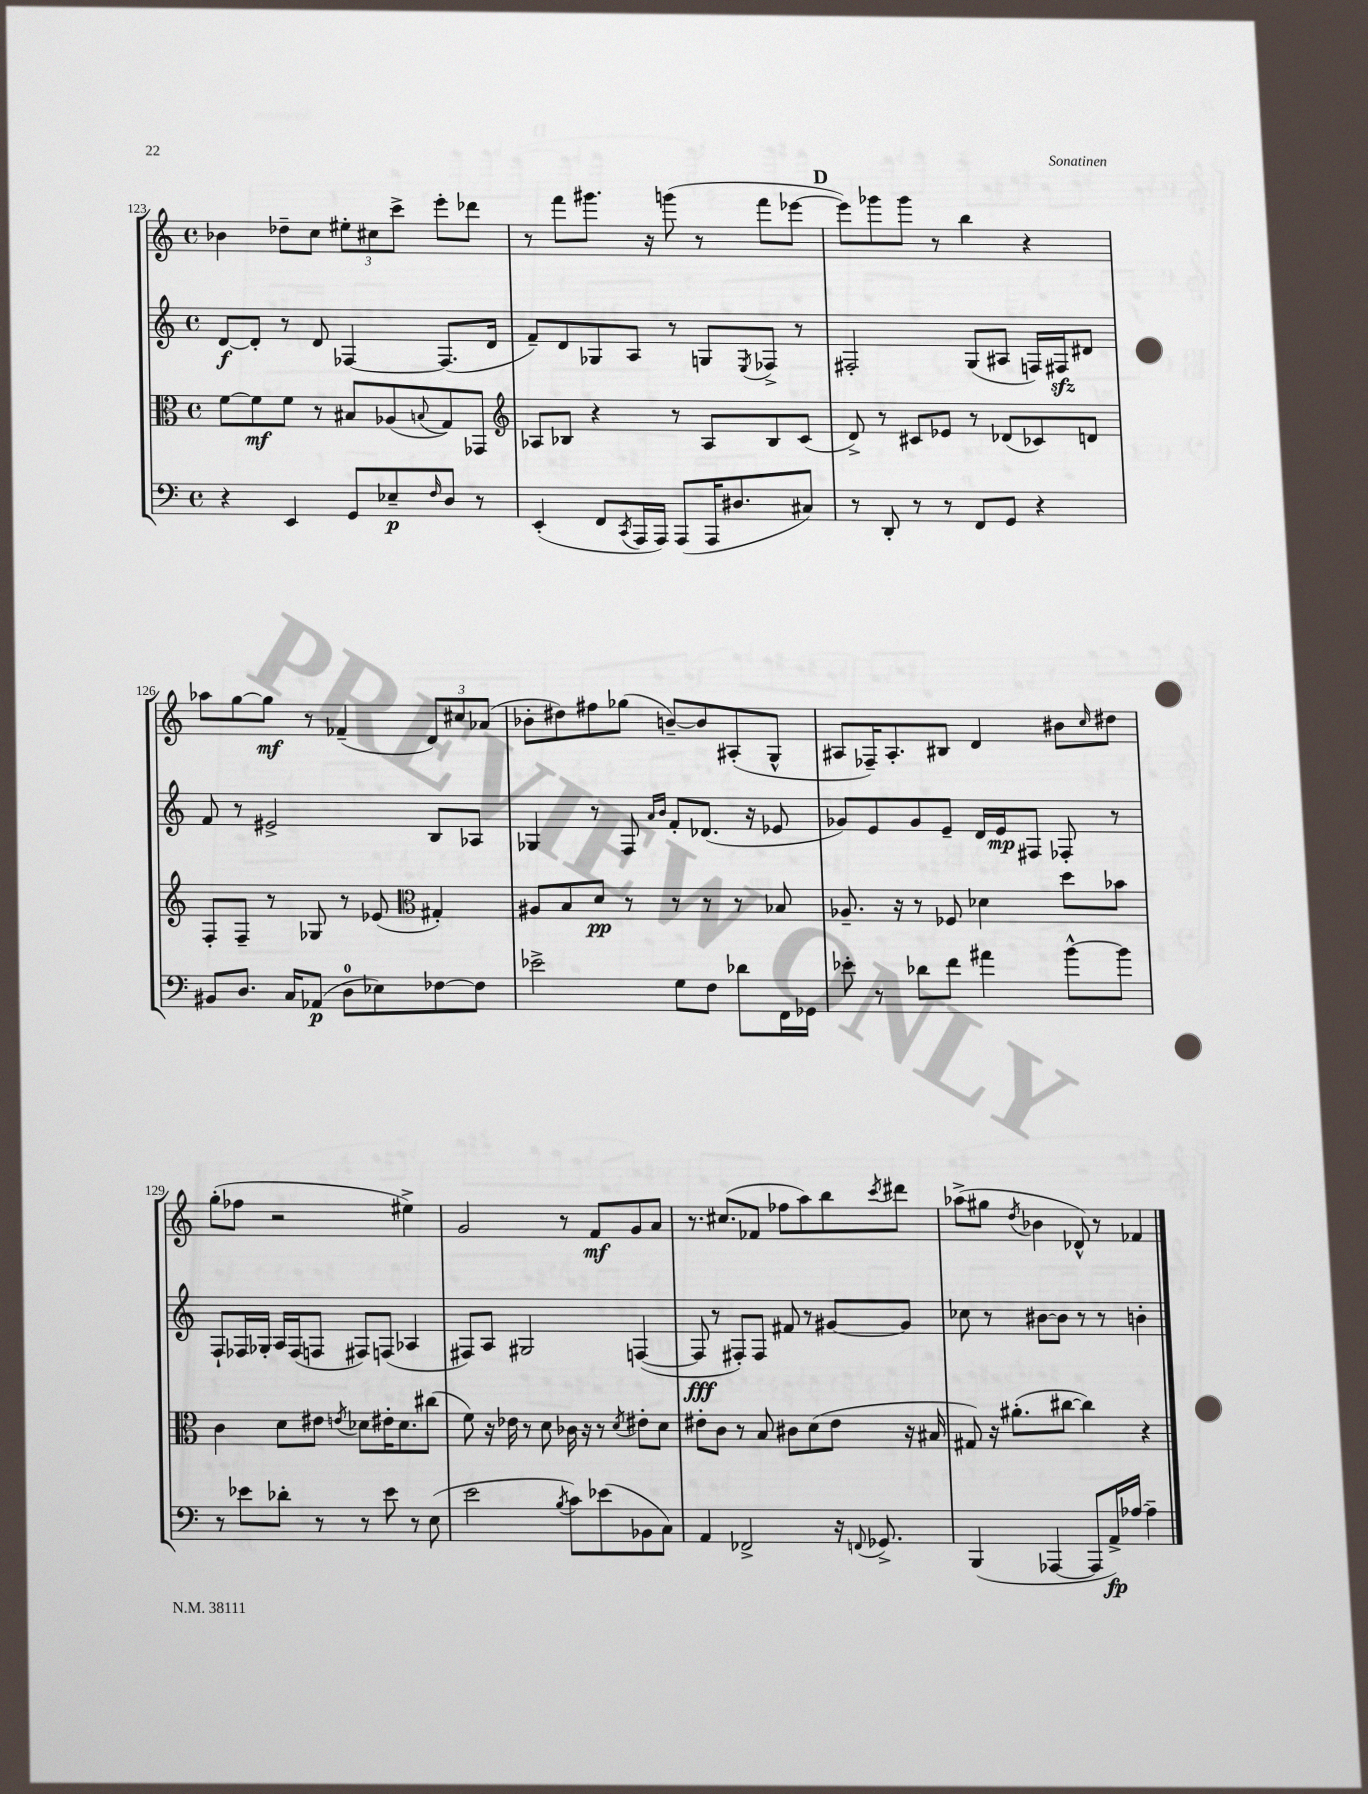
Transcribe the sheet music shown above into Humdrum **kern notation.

**kern	**dynam	**kern	**dynam	**kern	**dynam	**kern	**dynam
*part4	*part4	*part3	*part3	*part2	*part2	*part1	*part1
*staff4	*staff4	*staff3	*staff3	*staff2	*staff2	*staff1	*staff1
*clefF4	*	*clefC3	*	*clefG2	*	*clefG2	*
*k[]	*	*k[]	*	*k[]	*	*k[]	*
*M4/4	*	*M4/4	*	*M4/4	*	*M4/4	*
*met(c)	*	*met(c)	*	*met(c)	*	*met(c)	*
=123	=123	=123	=123	=123	=123	=123	=123
4r	.	[8f\L	.	[8d/L	f	4b-X\	.
.	.	8f\]	mf	8d'/J]	.	.	.
4EE/	.	8f\J	.	8r	.	8dd-X~\L	.
.	.	8r	.	8d/	.	8cc\J	.
8GG/L	.	8B#X/L	.	[4F-X/	.	12ee#X'\L	.
.	.	.	.	.	.	12cc#X\	.
8E-X~/	p	(8A-X/	.	.	.	.	.
.	.	.	.	.	.	12ccc^\J	.
16qqF/	.	8qqBn/	.	.	.	.	.
8D/J	.	8G/)	.	(8.F-/L]	.	8eee'\L	.
8r	.	8GG-X/J	.	.	.	8ddd-X\J	.
.	.	.	.	16d/Jk	.	.	.
=124	=124	=124	=124	=124	=124	=124	=124
*	*	*clefG2	*	*	*	*	*
(4EE'/	.	8A-X/L	.	8f~/L)	.	8r	.
.	.	8B-X/J	.	8d/	.	8fff\L	.
8FF/L	.	4r	.	8G-X/	.	8.ggg#X\J	.
8qCC/	.	.	.	.	.	.	.
16AAA/L	.	.	.	8A/J	.	.	.
16AAA/JJ)	.	.	.	.	.	16r	.
(8AAA/L	.	8r	.	8r	.	(8gggn\	.
16AAA/K	.	8A-/L	.	8Gn/L	.	8r	.
8.D#X/	.	.	.	.	.	.	.
.	.	.	.	8qE/	.	.	.
.	.	8B-/	.	8F-X^/J	.	8fff\L	.
8C#X/J)	.	(8c/J	.	8r	.	[8eee-X\J	.
!!LO:REH:place=s1:t=D
=125	=125	=125	=125	=125	=125	=125	=125
8r	.	8d^/)	.	2F#X'/	.	8eee-\L])	.
8DD'/	.	8r	.	.	.	8ggg-X\	.
8r	.	8c#X/L	.	.	.	8ggg-\J	.
8r	.	8e-X/J	.	.	.	8r	.
8FF/L	.	8r	.	(8G/L	.	4bb\	.
8GG/J	.	(8d-X/L	.	8A#X/J	.	.	.
4r	.	8c-X/)	.	16Fn/LL)	.	4r	.
.	.	.	.	16F#Xzz/J	.	.	.
.	.	8dn/J	.	8d#X/J	.	.	.
!!LO:LB:g=z
=126	=126	=126	=126	=126	=126	=126	=126
8BB#X/L	.	8F'/L	.	8f/	.	8aa-X\L	.
8.D/J	.	8F~/J	.	8r	.	[8gg\	.
.	.	8r	.	2e#X^/	.	8gg\J]	mf
16C/KL	.	.	.	.	.	.	.
(8AA-X/J	p	8G-X/	.	.	.	8r	.
8D\L	.	8r	.	.	.	(4f-X~/	.
8E-X\)	.	(8e-X/	.	.	.	.	.
*	*	*clefC3	*	*	*	*	*
[8F-X\	.	4G#X'/)	.	8B/L	.	12d/L)	.
.	.	.	.	.	.	12cc#X/	.
8F-\J]	.	.	.	8A-X/J	.	.	.
.	.	.	.	.	.	(12a-X/J	.
=127	=127	=127	=127	=127	=127	=127	=127
2e-X^\	.	8A#X/L	.	4G-X/	.	8b-X'\L	.
.	.	8B/	.	.	.	8dd#X\)	.
.	.	8d/J	pp	8r	.	8ff#X\	.
.	.	8r	.	8F/	.	(8gg-X\J	.
.	.	.	.	16qqa/LL	.	.	.
.	.	.	.	16qqb/JJ	.	.	.
8G\L	.	8r	.	8f'/L	.	[8bn~/L)	.
8F\J	.	8r	.	(8.d-X/J	.	8b/]	.
8d-X\L	.	8r	.	.	.	(8A#X'/	.
.	.	.	.	16r	.	.	.
16FF\L	.	8B-X/	.	8e-X/	.	8G^^/J	.
16GG-X\JJ	.	.	.	.	.	.	.
=128	=128	=128	=128	=128	=128	=128	=128
8e-X'\	.	8.A-X~/	.	8g-X/L)	.	8A#X/L	.
8r	.	.	.	8e/	.	16F-X~/K)	.
.	.	16r	.	.	.	8.A#'/	.
8d-X\L	.	8r	.	8g-/	.	.	.
8f\J	.	8F-X/	.	8e~/J	.	8B#X/J	.
4a#X\	.	4d-X\	.	16d/LL	.	4d/	.
.	.	.	.	16e/J	mp	.	.
.	.	.	.	8F#X/J	.	.	.
[8b^^\L	.	8dd\L	.	8F-X'/	.	8b#X\L	.
.	.	.	.	.	.	16qqcc/	.
8b\J]	.	8b-X\J	.	8r	.	8dd#X\J	.
!!LO:LB:g=z
=129	=129	=129	=129	=129	=129	=129	=129
8r	.	4c\	.	8F`/L	.	(8gg'\L	.
8e-X\L	.	.	.	16F-X/L	.	8ff-X\J	.
.	.	.	.	16G-X'/JJ	.	.	.
8d-X'\J	.	8d\L	.	16A/LL	.	2r	.
.	.	.	.	(16F-/J	.	.	.
8r	.	8e#X\J	.	8Fn/J	.	.	.
.	.	8qen/	.	.	.	.	.
8r	.	8d-X\L	.	8F#X/L)	.	.	.
8e-\	.	16e#X'\K	.	(8Fn/J	.	.	.
.	.	8.d-\	.	.	.	.	.
8r	.	.	.	4A-X/	.	4ee#X^\)	.
(8E\	.	(8cc#X\J	.	.	.	.	.
=130	=130	=130	=130	=130	=130	=130	=130
2e\	.	8f\)	.	8F#X/L)	.	2g/	.
.	.	16r	.	8A/J	.	.	.
.	.	16e-X\	.	.	.	.	.
.	.	8r	.	2G#X/	.	.	.
.	.	8d\	.	.	.	.	.
8qB/	.	.	.	.	.	.	.
8c\L)	.	16c-X\	.	.	.	8r	.
.	.	16r	.	.	.	.	.
(8e-X\	.	8r	.	.	.	8f/L	mf
.	.	8qd/	.	.	.	.	.
8BB-X\	.	8e#X'\L	.	([4Fn/	.	8g/	.
8C\J)	.	8d\J	.	.	.	8a/J	.
=131	=131	=131	=131	=131	=131	=131	=131
4AA/	.	8e#X'\L	.	8F/]	fff	8.r	.
.	.	8c\J	.	8r	.	.	.
.	.	.	.	.	.	(8.cc#X/L	.
2FF-X^/	.	8r	.	8F#X'/L)	.	.	.
.	.	8B/	.	8F#/J	.	8f-X/J	.
.	.	8c#X\L	.	8f#X/	.	8ff-X\L	.
.	.	(8d\	.	8r	.	8aa\)	.
16r	.	8e#\J	.	[8g#X/L	.	8bb\	.
8qqFFn/	.	.	.	.	.	.	.
8.GG-X^/	.	.	.	.	.	.	.
.	.	.	.	.	.	8qccc/	.
.	.	16r	.	8g#/J]	.	8ddd#X\J	.
.	.	16B#X/	.	.	.	.	.
=132	=132	=132	=132	=132	=132	=132	=132
(4BBB/	.	8G#X/)	.	8cc-X\	.	(8aa-X^\L	.
.	.	16r	.	8r	.	8gg#X\J	.
.	.	(8.a#X'\L	.	.	.	.	.
.	.	.	.	.	.	8qdd/	.
[4AAA-X/	.	.	.	[8b#X\L	.	4b-X\	.
.	.	[8cc#X\J	.	8b#\J]	.	.	.
8AAA-/L]	.	4cc#\])	.	8r	.	8d-X^^/)	.
16AA^/L)	fp	.	.	8r	.	8r	.
[16A-X/JJ	.	.	.	.	.	.	.
4A-~\]	.	4r	.	4bn'\	.	4f-X/	.
==	==	==	==	==	==	==	==
*-	*-	*-	*-	*-	*-	*-	*-
